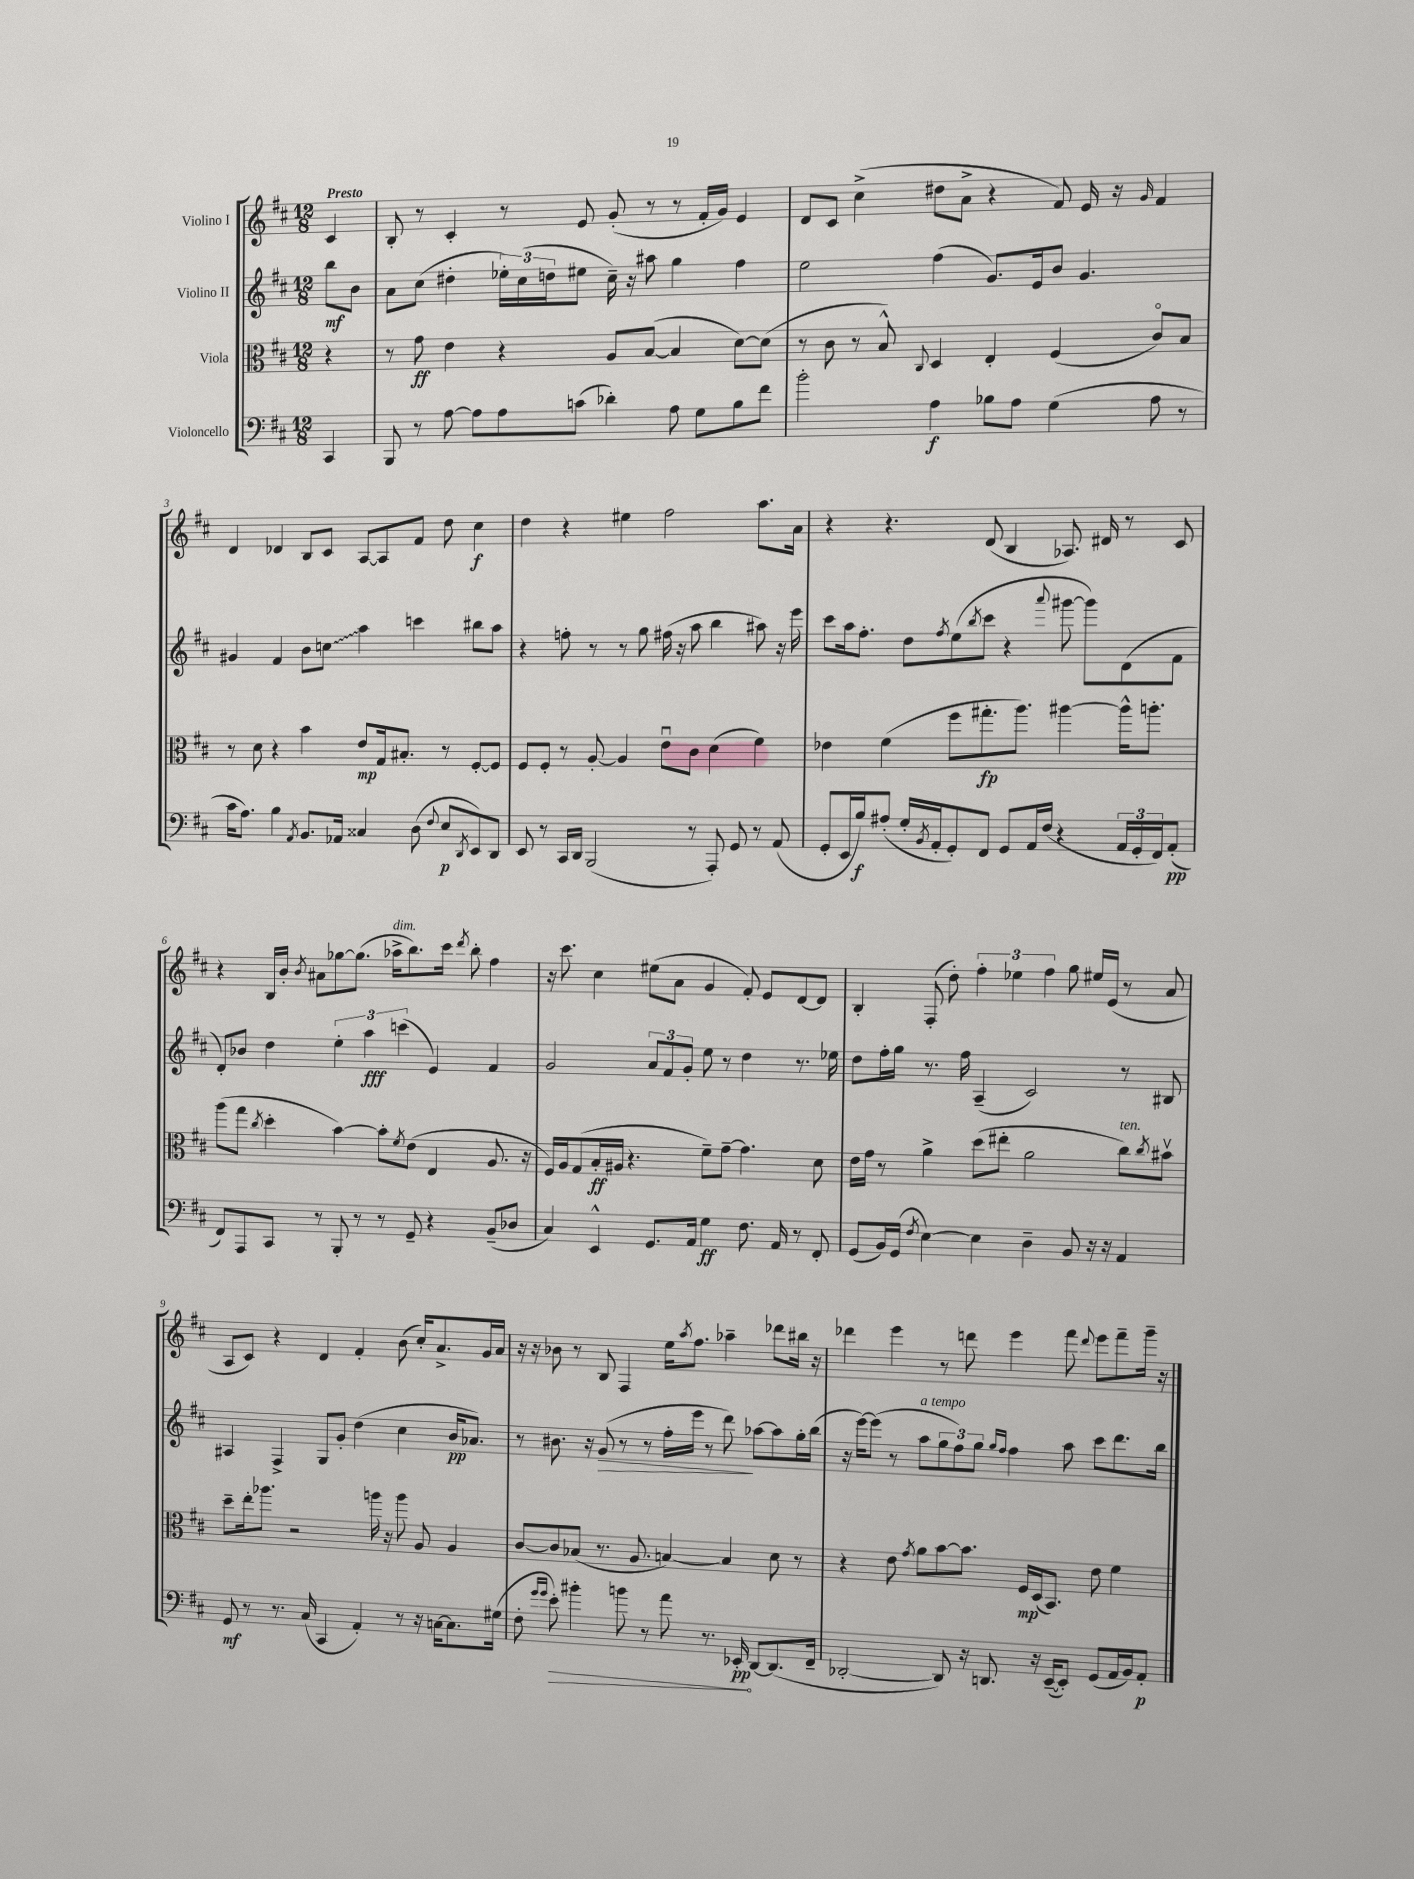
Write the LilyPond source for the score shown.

<<
\new StaffGroup <<
\new Staff = "s0" \with { instrumentName = "Violino I" } {
    \clef treble \key d \major \numericTimeSignature \time 12/8 \partial 4 \tempo "Presto"
    cis'4 |
    b8-. r8 cis'4-. r8 e'8 g'8-.( r8 r8 fis'16-. g'16) e'4 |
    d'8 cis'8 cis''4->( dis''8 a'8-> r4 fis'8) e'16 r16 \grace { g'16 } fis'4 |
    d'4 des'4 b8 cis'8 a8~ a8 fis'8 d''8 cis''4\f |
    d''4 r4 eis''4 fis''2 a''8. a'16 |
    r4 r4. d'8( b4 aes8.) dis'16 r8 cis'8 |
    r4 b16 b'16-. \acciaccatura { b'8 } ais'8 ges''8~ ges''8.( aes''16->^\markup { \italic "dim." } b''8.) cis'''16 \acciaccatura { d'''8 } b''8-. fis''4 |
    r16 cis'''8. cis''4 eis''8( a'8 g'4 fis'8-.) e'8 d'8~ d'8 |
    b4-. fis8-.( d''8-.) \tuplet 3/2 { fis''4-. ees''4 fis''4 } g''8 eis''16 e'16( r8 a'8 |
    a8 cis'8) r4 d'4 fis'4-. b'8( cis''16-.) a'8.-> g'16 a'16 |
    r16 r16 bes'8 r8 b8 fis4 e''16 \acciaccatura { a''8 } fis''8. aes''4-- des'''8 bis''16 r16 |
    des'''4 e'''4 r8 d'''8 e'''4 fis'''8 \appoggiatura { d'''8 } e'''8 fis'''8-- g'''16-- r16 \bar "|." |
}
\new Staff = "s1" \with { instrumentName = "Violino II" } {
    \clef treble \key d \major \numericTimeSignature \time 12/8 \partial 4
    b''8\mf b'8 |
    a'8 cis''8( dis''4-. \tuplet 3/2 { ees''16-.) cis''16( d''16 } eis''8 cis''16--) r16 ais''8 g''4 fis''4 |
    e''2 fis''4( g'8.) e'16 b'8 g'4. |
    gis'4 fis'4 b'8 \once \override Glissando.style = #'zigzag c''8\glissando a''4 c'''4 bis''8 a''8 |
    r4 f''8-. r8 r8 g''8 fis''16( r16 a''8 b''4 ais''8) r16 e'''16 |
    cis'''8 a''16 fis''8.-. d''8 \acciaccatura { fis''8 } e''8( \acciaccatura { b''8 } cis'''8 r4 \appoggiatura { a'''8 } gis'''8~ gis'''8) d'8( fis'8 |
    d'8-.) bes'8 d''4 \tuplet 3/2 { e''4-. a''4\fff c'''4( } e'4) fis'4 |
    g'2 \tuplet 3/2 { a'8 fis'8 g'8-. } e''8 r8 d''4 r8. ees''16 |
    d''8 fis''16-. g''16 r8. fis''16 a4--( cis'2) r8 bis8 |
    ais4 fis4-> g8 g'8-. d''4( cis''4 b'16\pp aes'8.) |
    r8 bis'8. r16 g'8\>( r8 r8 fis''16-. e'''16 r8 d'''8\!) aes''8~ aes''8 g''16-. b''16( |
    r16 e'''16~) e'''8( r8 a''8^\markup { \italic "a tempo" } \tuplet 3/2 { g''8 fis''8) g''8 } \grace { g''16 fis''16 } fis''4 a''8 cis'''8 d'''8. b''16 \bar "|." |
}
\new Staff = "s2" \with { instrumentName = "Viola" } {
    \clef alto \key d \major \numericTimeSignature \time 12/8 \partial 4
    r4 |
    r8 g'8\ff e'4 r4 a8 b8~( b4 d'8~) d'8( |
    r8 cis'8 r8 b8-^) \appoggiatura { cis8 } d4 e4-. fis4( cis'8\flageolet) b8 |
    r8 d'8 r4 b'4 e'8\mp g16 bis8.-. r8 fis8~-. fis8 |
    fis8 fis8-. r8 a8~-. a4 e'8\downbow cis'8 d'4( fis'4) |
    ees'4 fis'4( fis''8 gis''8.-.\fp a''8.) ais''4~ ais''16-^ a''8.-. |
    a''8( g''8 \acciaccatura { cis''8 } d''4-. b'4~) b'8-. \acciaccatura { fis'8 } e'8( e4 a8. r16 |
    fis16) a16 g8( b16-.\ff ais16 r4. fis'8--) g'8~-- g'4. d'8 |
    e'16 g'16 r8 a'4-> d''8( eis''8-. a'2 cis''8^\markup { \italic "ten." }) \acciaccatura { cis''8 } bis'8\upbow |
    d''8-- e''16-. aes''8. r2 a''16 r16 a''8 a8 a4 |
    cis'8~ cis'8 bes8( r8. a8. b4~) b4 d'8 r8 |
    r4 e'8 \acciaccatura { g'8 } a'8 b'8~ b'8. fis16\mp d16( b,8.) e'8 fis'4 \bar "|." |
}
\new Staff = "s3" \with { instrumentName = "Violoncello" } {
    \clef bass \key d \major \numericTimeSignature \time 12/8 \partial 4
    cis,4 |
    b,,8 r8 a8~ a8 a8 c'8( des'4-.) a8 g8 b8 fis'8 |
    b'2-. a4\f bes8 a8 g4( a8 r8 |
    cis'16 a8.) b4 \acciaccatura { a,8 } b,8. aes,16 cisis4 d8( \appoggiatura { fis8 } e8\p \acciaccatura { d,8 } e,8) d,8 |
    e,8 r8 cis,16 d,16 b,,2( r8 a,,8-.) g,8 r8 a,8( |
    g,8-. e,16 b16\f) ais8-.( g16-. \acciaccatura { b,8 } a,16-. g,8-.) fis,8 g,8 a,16 fis16( r4 \tuplet 3/2 { a,16 g,16-. fis,16) } a,8-.\pp( |
    fis,8) a,,8 cis,8 r8 b,,8-. r8 r8 g,8-- r4 b,8--( des8 |
    cis4) e,4-^ g,8. a,16 g4\ff fis8. a,16 r8 fis,8-. |
    g,8( b,16) g,16( \acciaccatura { fis8 } e4~) e4 d4-- b,8 r16 r16 a,4 |
    g,8\mf r8 r8. cis16( cis,4 a,4-.) r8 r16 c16~ c8. gis16( |
    fis8-. \grace { g'16 g'16 } \once \override Hairpin.circled-tip = ##t e'8-.\>) bis'4-. b'8 r8 a'8 r8. ees,16-.\pp\! d,8~ d,8.( fis,16-- |
    des,2~-. des,8) r16 d,8. r16 e,16~--( e,8-.) g,8( a,16 b,16) a,8-.\p \bar "|." |
}
>>
>>
